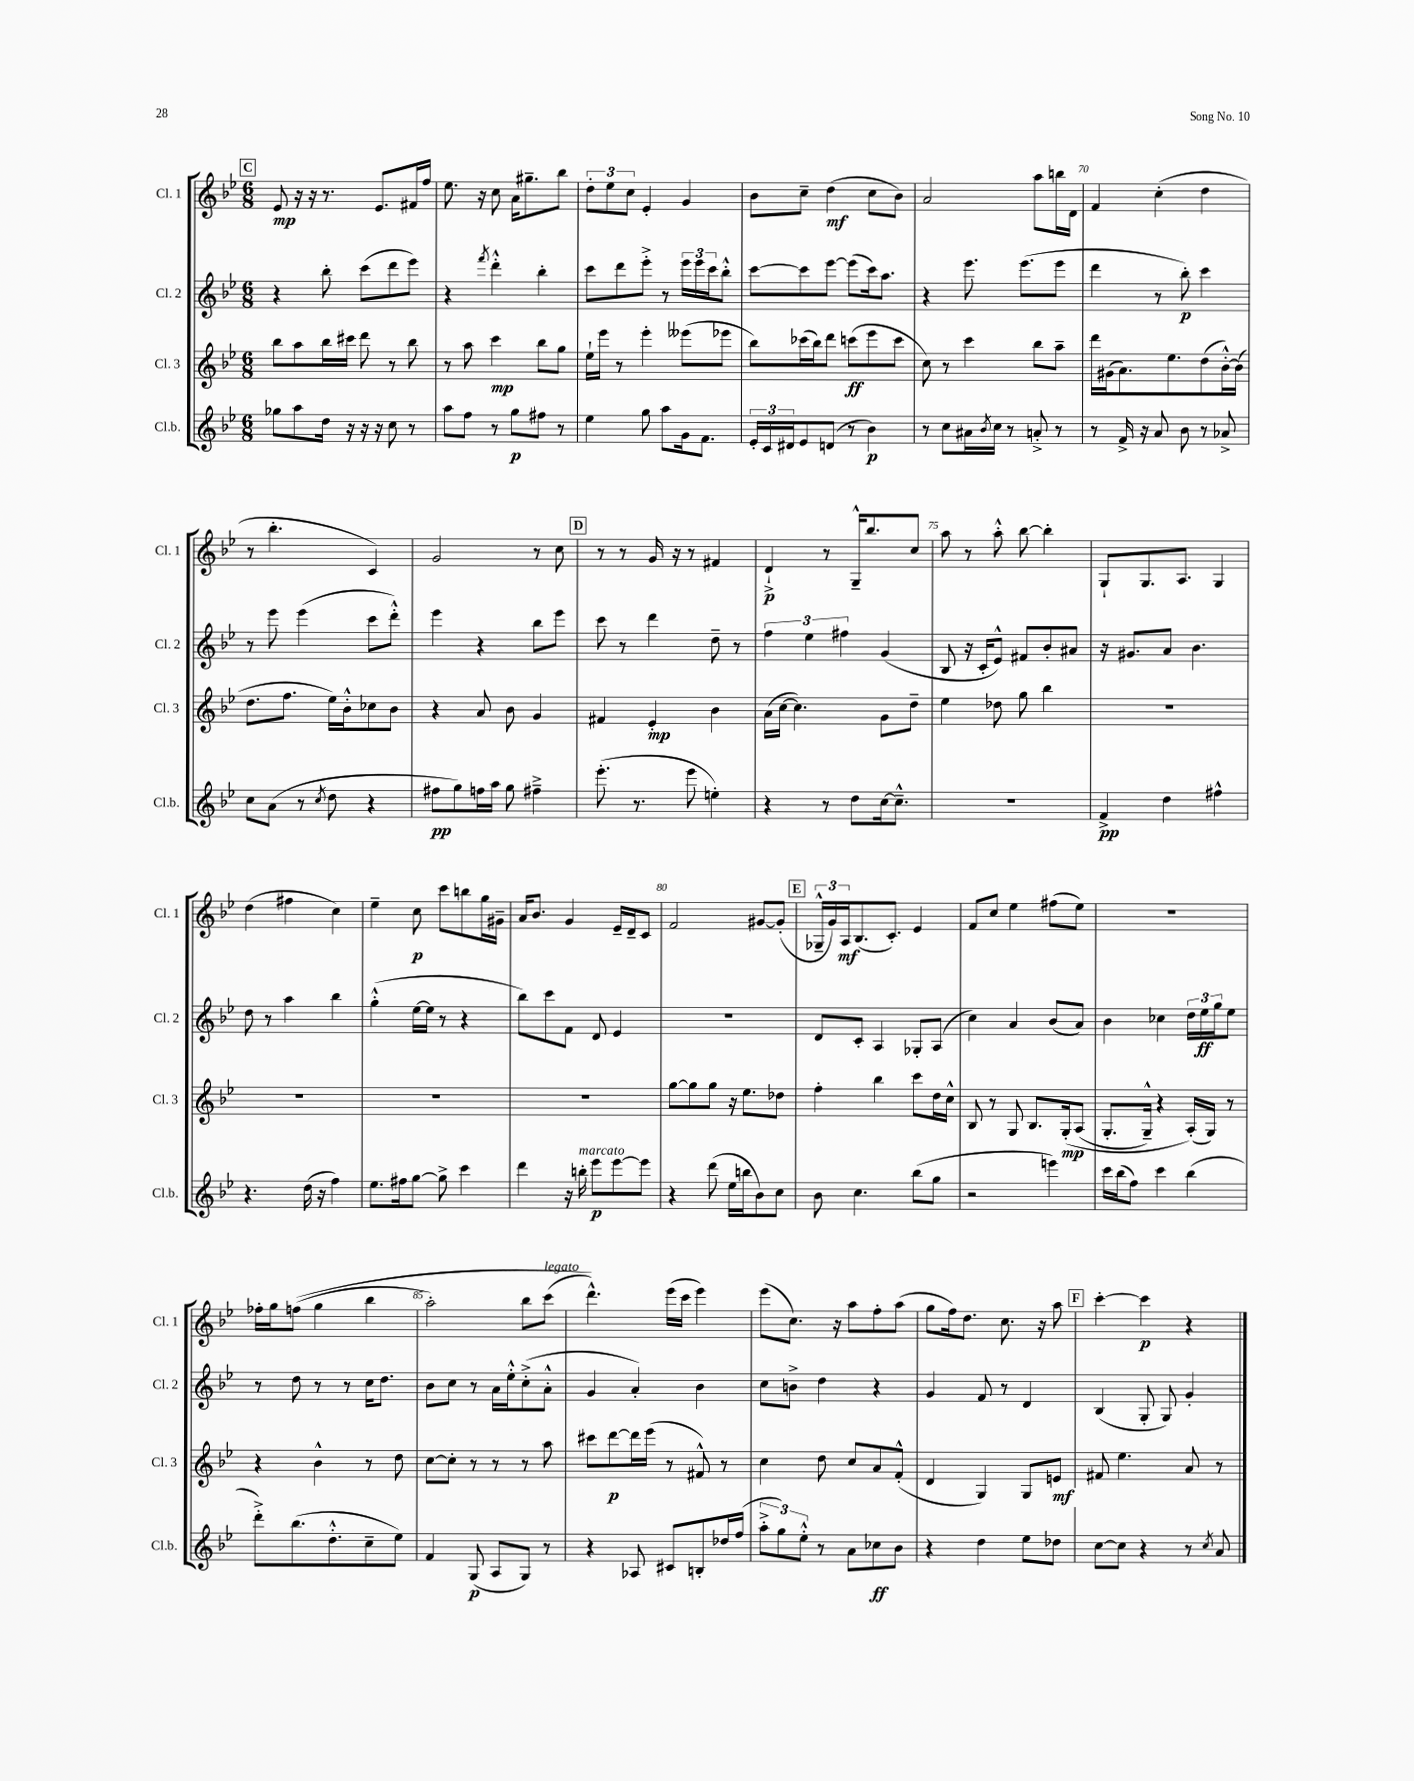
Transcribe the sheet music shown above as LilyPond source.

<<
\new StaffGroup <<
\new Staff = "s0" \with { instrumentName = "Cl. 1" shortInstrumentName = "Cl. 1" } {
    \clef treble \key bes \major \numericTimeSignature \time 6/8
    \mark \markup { \box "C" } ees'8\mp r16 r16 r8. ees'8. fis'16 f''16 |
    ees''8. r16 c''8 a'16 gis''8.-- bes''8 |
    \tuplet 3/2 { d''8-. ees''8 c''8 } ees'4-. g'4 |
    bes'8 c''8-- d''4\mf( c''8 bes'8) |
    a'2 a''8 b''16 d'16 |
    f'4 c''4-.( d''4 |
    r8 bes''4.-. c'4) |
    g'2 r8 c''8 |
    \mark \markup { \box "D" } r8 r8 g'16 r16 r8 fis'4 |
    d'4-!->\p r8 g16---^ bes''8. c''8 |
    a''8 r8 a''8-.-^ bes''8~ bes''4-. |
    g8-! g8. a8. g4 |
    d''4( fis''4 c''4) |
    ees''4-- c''8\p c'''8 b''8 g''16 gis'16-- |
    a'16 bes'8. g'4 ees'16-- d'16-- c'8 |
    f'2 gis'8~ gis'8-.( |
    \mark \markup { \box "E" } \tuplet 3/2 { ges16---^ g'16) a16\mf } bes8.( c'8.-.) ees'4 |
    f'8 c''8 ees''4 fis''8( ees''8) |
    R2. |
    fes''16-. g''16 f''8(\( g''4 bes''4 |
    a''2-.) bes''8 c'''8^\markup { \italic "legato" }( |
    d'''4.-^)\) ees'''16( c'''16 ees'''4) |
    ees'''8( c''8.) r16 a''8 f''8-. a''8( |
    g''8 f''16) d''8. c''8. r16 a''8 |
    \mark \markup { \box "F" } c'''4~-. c'''4\p r4 \bar "|." |
}
\new Staff = "s1" \with { instrumentName = "Cl. 2" shortInstrumentName = "Cl. 2" } {
    \clef treble \key bes \major \numericTimeSignature \time 6/8
    \mark \markup { \box "C" } r4 bes''8-. c'''8( d'''8 ees'''8) |
    r4 \acciaccatura { f'''8 } d'''4-.-^ bes''4-. |
    c'''8 d'''8 ees'''8-.-> r8 \tuplet 3/2 { ees'''16 ees'''16 c'''16 } bes''8-.-^ |
    c'''8~ c'''8 ees'''8~ ees'''8( c'''16) a''8. |
    r4 ees'''8. ees'''8.( ees'''8 |
    d'''4 r8 bes''8-.\p) c'''4 |
    r8 ees'''8 ees'''4( c'''8 d'''8-.-^) |
    ees'''4 r4 bes''8 ees'''8 |
    \mark \markup { \box "D" } c'''8 r8 d'''4 d''8-- r8 |
    \tuplet 3/2 { f''4 ees''4 fis''4 } g'4( |
    bes8 r16 c'16-. ees'8-^) fis'8 bes'8-. ais'8 |
    r16 gis'8. a'8 bes'4. |
    d''8 r8 a''4 bes''4 |
    g''4-.-^( ees''16~ ees''16 r8 r4 |
    bes''8) c'''8 f'8 d'8 ees'4 |
    R2. |
    \mark \markup { \box "E" } d'8 c'8-. a4 ges8-. a8( |
    c''4) a'4 bes'8( a'8) |
    bes'4 ces''4 \tuplet 3/2 { d''16 ees''16\ff g''16 } ees''8 |
    r8 d''8 r8 r8 c''16 d''8. |
    bes'8 c''8 r8 a'16 ees''16-.-^ c''8-.->( a'8-.-^ |
    g'4 a'4-.) bes'4 |
    c''8 b'8-> d''4 r4 |
    g'4 f'8 r8 d'4 |
    \mark \markup { \box "F" } bes4( g8-. g8) g'4-. \bar "|." |
}
\new Staff = "s2" \with { instrumentName = "Cl. 3" shortInstrumentName = "Cl. 3" } {
    \clef treble \key bes \major \numericTimeSignature \time 6/8
    \mark \markup { \box "C" } bes''8 a''8 bes''16 cis'''16 d'''8 r8 bes''8 |
    r8 a''8 c'''4\mp bes''8 g''8 |
    ees''16-! ees'''16 r8 ees'''4-. eeses'''8( ees'''8 |
    bes''8) ces'''16( bes''16) d'''8 c'''8\ff( ees'''8 c'''8 |
    c''8) r8 c'''4 bes''8 a''8-- |
    d'''16 gis'16( a'8.) ees''8. d''8( bes'16~-.-^) bes'16( |
    d''8. f''8. ees''16) bes'16-.-^ ces''8 bes'8 |
    r4 a'8 bes'8 g'4 |
    \mark \markup { \box "D" } fis'4 ees'4-.\mp bes'4 |
    a'16( c''16~ c''4.) g'8 d''8-- |
    ees''4 des''8 g''8 bes''4 |
    R2. |
    R2. |
    R2. |
    R2. |
    g''8~ g''8 g''8 r16 ees''8. des''8 |
    \mark \markup { \box "E" } f''4-. bes''4 c'''8 d''16 c''16-^ |
    bes8 r8 g8 bes8. g16-.\mp\( a8( |
    g8.-. g16---^) r4 a16-.(\) g16) r8 |
    r4 bes'4-^ r8 d''8 |
    c''8~ c''8-. r8 r8 r8 a''8 |
    cis'''8 d'''8~\p d'''16 ees'''16( r8 fis'8-^) r8 |
    c''4 d''8 c''8 a'8 f'8-.-^( |
    d'4 g4) g8 e'8\mf |
    \mark \markup { \box "F" } fis'8 ees''4. a'8 r8 \bar "|." |
}
\new Staff = "s3" \with { instrumentName = "Cl.b." shortInstrumentName = "Cl.b." } {
    \clef treble \key bes \major \numericTimeSignature \time 6/8
    \mark \markup { \box "C" } ges''8 a''8 d''16 r16 r16 r16 c''8 r8 |
    a''8 f''8 r8 g''8\p fis''8 r8 |
    ees''4 g''8 a''8 g'16 f'8. |
    \tuplet 3/2 { ees'16-. c'16 dis'16 } ees'8 d'8( r8 bes'4\p) |
    r8 c''8 ais'16 \acciaccatura { bes'8 } c''16 r8 a'8-.-> r8 |
    r8 f'16-> r16 a'8 bes'8 r8 aes'8-> |
    c''8 a'8( r8 \acciaccatura { c''8 } d''8 r4 |
    fis''8\pp g''8) f''16 a''16 g''8 fis''4---> |
    \mark \markup { \box "D" } ees'''8.-.( r8. ees'''8 e''4-.) |
    r4 r8 d''8 c''16~ c''8.---^ |
    R2. |
    f'4->\pp d''4 fis''4-^ |
    r4. d''16( r16 f''4) |
    ees''8. fis''16 g''8~ g''8-> c'''4 |
    d'''4 r16 b''16-.^\markup { \italic "marcato" } ees'''8\p ees'''8~ ees'''8 |
    r4 d'''8( ees''16 b''16 bes'8) c''8 |
    \mark \markup { \box "E" } bes'8 c''4. bes''8( g''8 |
    r2 e'''4) |
    c'''16 bes''16( f''8) c'''4 bes''4( |
    d'''8-.->) bes''8.( d''8.-.-^ c''8-- ees''8) |
    f'4 g8\p( a8 g8) r8 |
    r4 aes8 cis'8 b8-. des''16 f''16( |
    \tuplet 3/2 { a''8-.-> g''8) ees''8-.-^ } r8 a'8 ces''8\ff bes'8 |
    r4 d''4 ees''8 des''8 |
    \mark \markup { \box "F" } c''8~ c''8 r4 r8 \acciaccatura { c''8 } a'8 \bar "|." |
}
>>
>>
\layout { \context { \Score currentBarNumber = #65 \override BarNumber.break-visibility = ##(#f #t #t) barNumberVisibility = #(every-nth-bar-number-visible 5) } }
